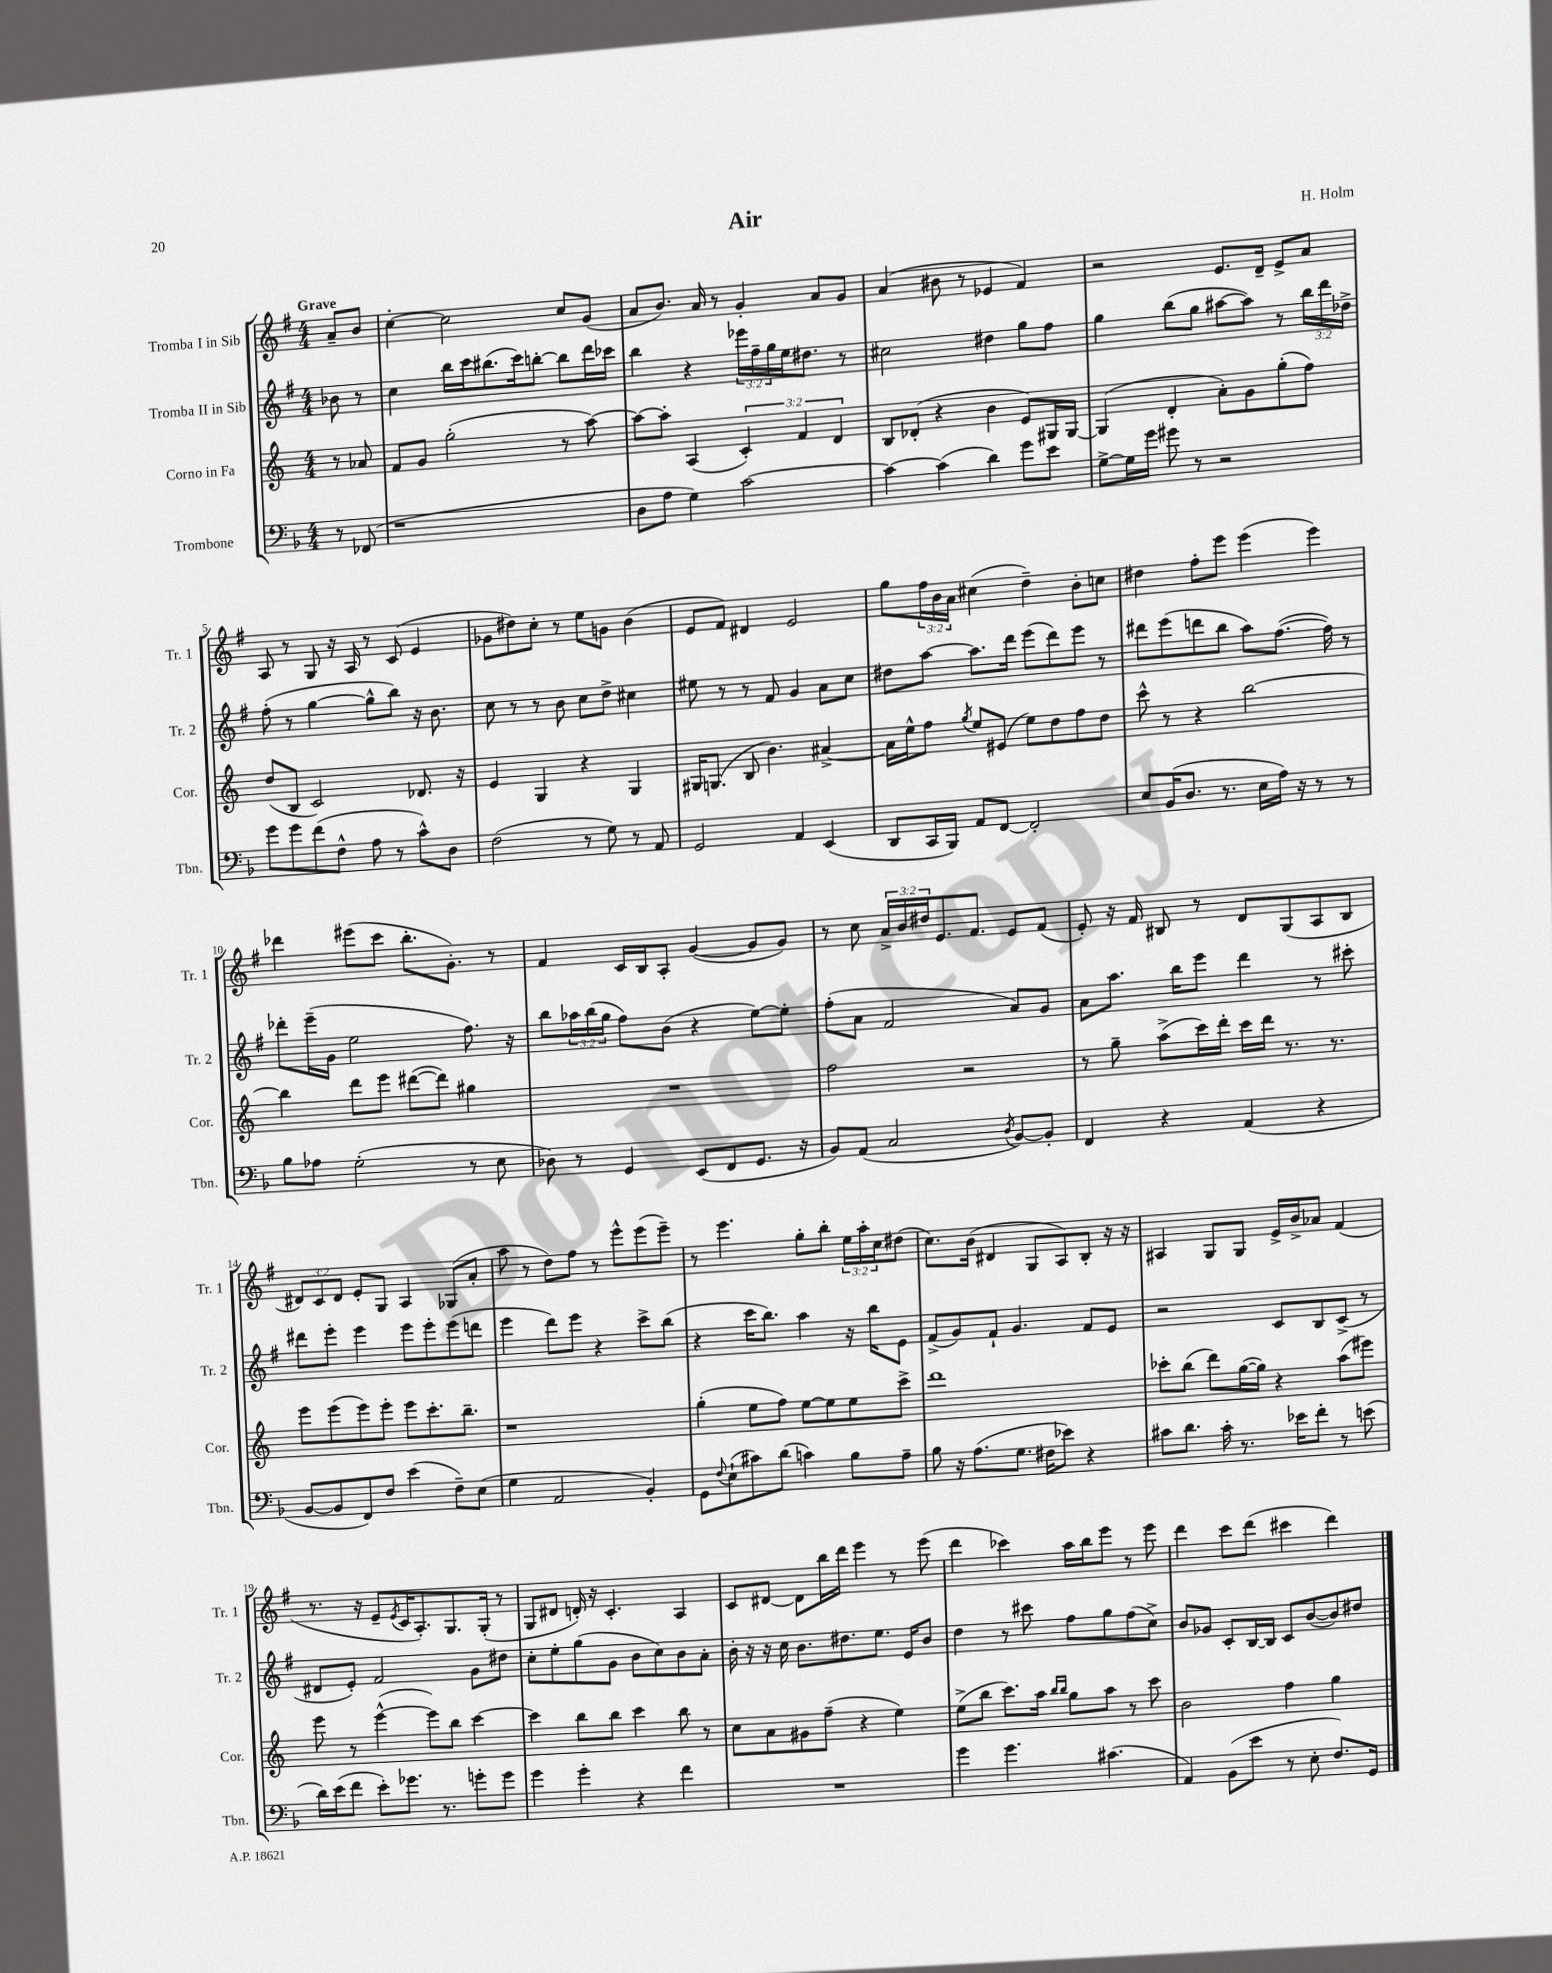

**kern	**kern	**kern	**kern
*staff4	*staff3	*staff2	*staff1
*clefF4	*clefG2	*clefG2	*clefG2
*k[b-]	*k[]	*k[f#]	*k[f#]
*M4/4	*M4/4	*M4/4	*M4/4
8r	8r	8b-\	8a~/L
(8FF-/	8a-/	8r	8b/J
=	=	=	=
1r	8f/L	4cc\	[4cc'\
.	8g/J	.	.
.	(2gg'\	16bb\LL	2cc\]
.	.	16ccc\J	.
.	.	(8.bb#\	.
.	.	16ccc\k)	.
.	.	[8bb'\J	.
.	8r	8bb\]L	8cc/L
.	[8aa\)	16ddd\L	(8g/J
.	.	16ccc-\JJ	.
=	=	=	=
8D\L	8aa\_L	4bb\	8a/L
8A\J	8aa'\]J	.	8.b/J)
4G\)	(4A/	4r	.
.	.	.	16a/
.	.	.	8r
[2c\	6c'/)	24eee-\LL	4g'/
.	.	24ff#~\	.
.	.	24gg\	.
.	.	16ee\J	.
.	6f/	.	.
.	.	8.dd#\J	.
.	.	.	8a/L
.	6d/	.	.
.	.	8r	8g/J
=	=	=	=
4c\_	8B/L	2cc#\	(4a/
.	(8d-'/J	.	.
(4c\]	4r	.	8b#\
.	.	.	8r
4d\)	4b\	4dd#\	4e-/
8g\L	8e/L)	8gg\L	4f#/)
8e\J	16G#/L	8ff#\J	.
.	[16G#/JJ	.	.
=	=	=	=
[8G^\L	(4G#/]	4gg\	2r
16G\]L	.	.	.
16g\JJ	.	.	.
8g#\	4d'/	(8bb\L	.
8r	.	8gg\J	.
2r	8a'\L)	[8aa#\L	8.e/L
.	8g\	8aa#\]J)	.
.	.	.	16d~/Jk
.	(8gg'\	8r	8e^/L
.	8ff\J)	24bb\LL	8a/J
.	.	24ddd\	.
.	.	24dd-^\JJ	.
=	=	=	=
8g\L	(8dd/L	(8ff#'\	8A/
8g\	8B/J	8r	8r
(8f\	2c/)	[4gg\	8G/
8F^^\J	.	.	16r
.	.	.	16A/
8A\	.	8gg^^\]L	8r
8r	.	8bb\J)	(8c/
8c^^\L)	8.d-/	16r	4e/
.	.	8.b\	.
8D\J	.	.	.
.	16r	.	.
=	=	=	=
(2F\	4e/	8cc\	8g-\L
.	.	8r	8dd#\)
.	4G/	8r	8cc'\J
.	.	8b\	8r
8r	4r	8cc\L	8ee\L
8G\)	.	8dd^\J	8g\J
8r	4G/	4cc#\	(4b\
8AA/	.	.	.
=	=	=	=
2GG/	16G#/LK	8ee#\	8e/L
.	(8.G/J	.	.
.	.	8r	8f#/J)
.	8B/	8r	4d#/
.	4.b\)	8f#/	.
4AA/	.	4g/	2e/
(4EE/	[4a#^/	8a\L	.
.	.	8cc\J	.
=	=	=	=
8DD/L	16a#\]LL	8dd#\L	8gg\L
.	16ee^^\J	.	.
16CC/L	8ff\J	[8aa\J	24ff#\L
.	.	.	24b\
16BBB-/JJ)	.	.	.
.	.	.	24a\JJ
.	8qgg/	.	.
8AA/L	8ee/L	8.aa\]L	(4cc#\
[8FF/J	(8e#/J	.	.
.	.	16ddd\Jk	.
2FF'/]	8ee\L)	(8eee\L	4dd~\)
.	8dd\	8ddd\)	.
.	8ff\	8eee\J	8b'\L
.	8dd\J	8r	8cc\J
=	=	=	=
8E/L	8ccc^^\	8ddd#\L	4dd#\
(16BB-/K	8r	(8eee\	.
8.D/J	.	.	.
.	4r	8ddd\	8ff#'\L
8.r	.	8bb\J	8eee\J
.	[2bb\	8aa\L)	(4eee\
16E\LL	.	.	.
16A\JJ)	.	([8.ff#\J	.
16r	.	.	.
8r	.	.	4eee\)
.	.	16ff#\])	.
8r	.	8r	.
=	=	=	=
8B-\L	4bb\]	8ddd-'\L	4ddd-\
8A-\J	.	(16eee~\L	.
.	.	16g\JJ	.
(2G'\	8ddd\L	2ee\	(8eee#\L
.	8eee\J	.	8ccc\J
.	([8ddd#\L	.	8.bb'\L
.	8ddd#\]J)	.	.
.	.	.	8.g'\J)
8r	4gg#\	8.ff#\)	.
8E\	.	.	8r
.	.	16r	.
=	=	=	=
8D-\)	1r	8bb\L	4f#/
8r	.	24aa-\L	.
.	.	(24bb\	.
.	.	24gg\JJ	.
4GG/	.	8ff#\L)	16c/LL
.	.	.	16B/J
.	.	(8b\J	8A'/J
(8EE/L	.	4r	([4g/
8FF/	.	.	.
8.GG/J	.	[8ee\L)	8g/]L
.	.	8ee'\]J	8g/J)
16r	.	.	.
=	=	=	=
8BB-/L)	2ff\	(8ff#'\L	8r
(8AA/J	.	8a\J	8cc\
2C/	.	2f#/	24a^/LL
.	.	.	24b/
.	.	.	24dd#/J
.	.	.	8.e/
.	2r	.	.
.	.	.	8.f#/J
8qD/	.	.	.
[8BB-/L)	.	8a/L)	8e/L
8BB-'/]J	.	8g/J	(8f#/J
=	=	=	=
4FF/	8r	8a\L	8e'/)
.	8gg~\	8.aa\J	16r
.	.	.	16f#/
4r	(8aa^\L	.	8B#/
.	.	16bb\LK	.
.	16ccc\L)	8eee\J	8r
.	16ddd'\JJ	.	.
(4AA/	16ccc\LL	4ddd\	8d/L
.	16ddd\JJ	.	.
.	8.r	.	(8G/
4r	.	8r	8A/
.	8.r	.	.
.	.	8ccc#'\	8B#/J
=	=	=	=
[8BB-/L	8eee\L	8ddd#\L	12d#/L)
.	.	.	12c/
8BB-/]	(8eee\	8eee'\J	.
.	.	.	12d#/J
8FF/)	8eee\)	4eee\	8e'/L
8F/J	8eee'\J	.	8G/J
(4e\	8eee\L	8eee\L	4A/
.	8.ccc'\	8eee'\	.
8F~\L)	.	(8eee\	(8G-/L
.	8.bb~\J	.	.
(8E\J	.	8ddd\J	8a'/J
=	=	=	=
4G\	1r	4eee\	8aa\
.	.	.	8r
2AA/	.	8ddd\L)	8dd\L)
.	.	8eee\J	8ff#\J
.	.	4r	8r
.	.	.	8eee^^\L
4BB-'/)	.	8ccc^\L	(8eee\
.	.	(8bb\J	8eee~\J)
=	=	=	=
8GG\L	(4gg'\	4r	8r
8qqF/	.	.	.
(8E`\	.	.	4.eee\
8c#\)	8ee\L	16ccc\LK	.
.	.	8.bb\J)	.
(8d\J	8ff\J)	.	.
4c\)	[8ee\L	4aa\	8gg'\L
.	8ee\]	.	8bb'\J
8B-\L	8ee\	16r	24ee\LL
.	.	.	24aa'\
.	.	16bb\LK	.
.	.	.	24cc\J
8A~\J	8ccc^\J	8e\J	(8dd#\J
=	=	=	=
8B-\	1ddd	(8f#^/L	8.cc\L)
16r	.	8g/)	.
(8.A\L	.	.	(16b\Jk
.	.	8f#`/J	4d#/
8.G\J	.	4.g/	.
.	.	.	8G/L
16F#\LK	.	.	.
8e-\J)	.	.	8A/)
4r	.	8f#/L	8B'/J
.	.	8e/J	16r
.	.	.	16r
=	=	=	=
8c#\L	8ccc-'\L	2r	4A#/
8.d\J	(8bb\J	.	.
.	8ddd\L)	.	8G/L
16c#'\	.	.	.
8.r	([16gg\L	.	8G/J
.	16gg\]JJ)	.	.
.	4r	8c/L	16e^/LL
16e-\LK	.	.	16b^/J
8f'\J	.	8B/	8a-/J
8r	(8aa\L	(8c^/J	(4f#/
(8e\	8eee#\J)	8r	.
=	=	=	=
16d\LL)	8eee\	8d#/L	8.r
(16e\J	.	.	.
8f\J	8r	8e'/J)	.
.	.	.	16r
8e'\L)	([4eee^^\	2f#/	8e~/L
.	.	.	8qe/
8.g-\J	.	.	16c/K
.	.	.	8.A'/)
.	8eee\]L)	.	.
8.r	.	.	.
.	8bb\J	.	8.G/
8g'\L	[4ccc\	8g\L	.
.	.	.	(16G'/Jk
8g\J	.	8dd#\J	8r
=	=	=	=
4g\	4ccc\]	8cc'\L	8G/L
.	.	8ee'\	8d#/J
4g'\	8bb\L	(8gg\	16d'/)
.	.	.	16r
.	8bb\J	8g\J	4.c'/
4r	4ccc\	8b\L	.
.	.	8cc\)	.
4f\	8bb\	8b\	4A/
.	8r	8a'\J	.
=	=	=	=
1r	8cc\L	16b'\	8c/L
.	.	16r	.
.	8a\	16r	[8d#/J
.	.	16cc\	.
.	8g#\	8.b\L	8d#\]L
.	(8ff~\J	.	16bb\L
.	.	8.dd#\	16ddd\JJ
.	4r	.	4eee\
.	.	8.ee\J	.
.	4ee\)	.	8r
.	.	16e/LK	.
.	.	8b/J	(8eee\
=	=	=	=
4g\	(8ee^\L	4dd\	4ddd\
.	8bb\J	.	.
4.g\	8.ccc\L)	8r	4ccc-\)
.	.	8ccc#\	.
.	16aa\Jk	.	.
.	16qqbb/LL	.	.
.	16qqbb/JJ	.	.
.	8gg\L	8ff#\L	16aa\LL
.	.	.	16bb\J
(4.c#\	8aa\J	8gg\	8eee\J
.	8r	(8ff#\	8r
.	8ccc\	8cc^\J)	8eee\
=	=	=	=
4AA/)	2b\	8b/L	4ddd\
.	.	8g-/J	.
(8BB-\L	.	8c'/L	8ccc\L
8e\J	.	[16B/L	(8ddd\J
.	.	16B/]JJ	.
8r	4ff\	8c/L	4ccc#\
8E'\	.	([8b/	.
8.F/L)	4gg\	8b/])	4ddd\)
.	.	8dd#/J	.
16GG/Jk	.	.	.
==	==	==	==
*-	*-	*-	*-
